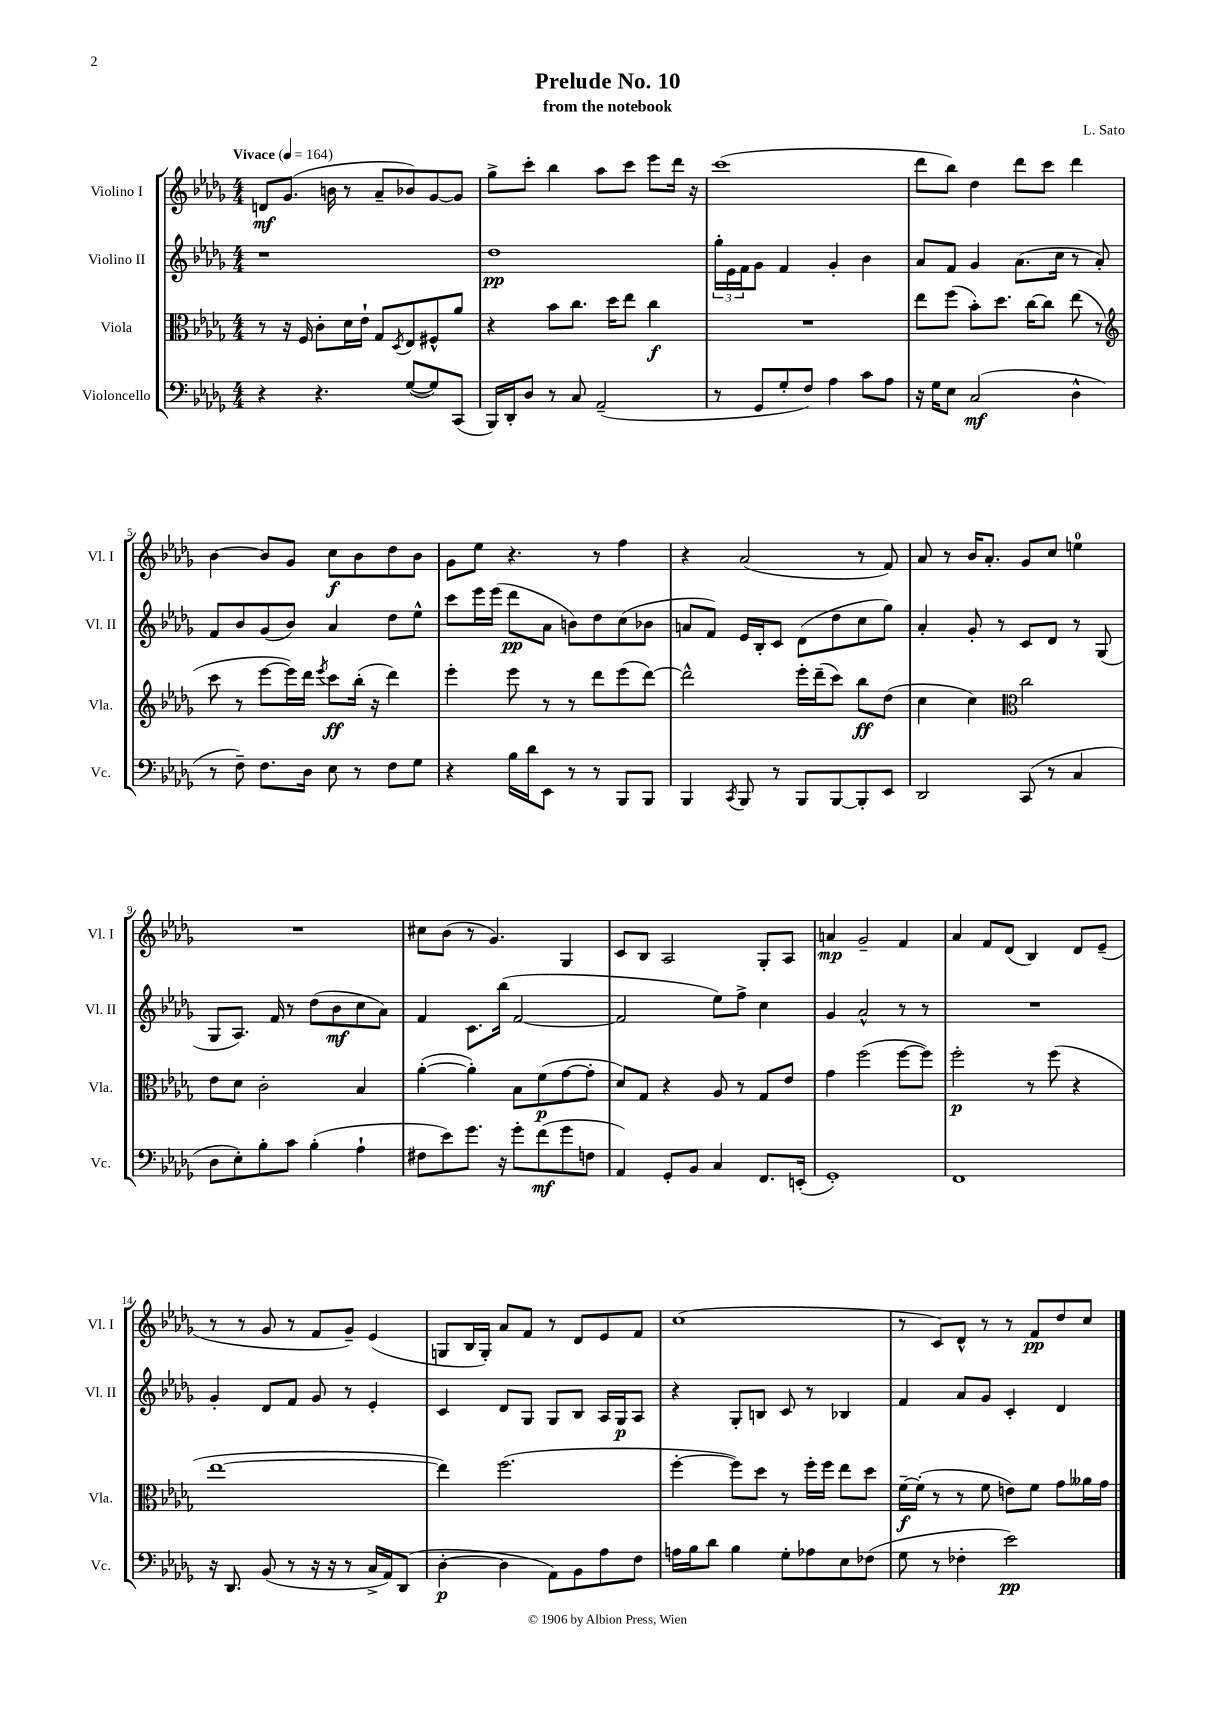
\header { title = "Prelude No. 10" composer = "L. Sato" subtitle = "from the notebook" }
<<
\new StaffGroup <<
\new Staff = "s0" \with { instrumentName = "Violino I" shortInstrumentName = "Vl. I" } {
    \clef treble \key des \major \numericTimeSignature \time 4/4 \tempo "Vivace" 4 = 164
    d'8\mf ges'8.( b'16 r8 aes'8-- bes'8) ges'8~ ges'8 |
    ges''8-> c'''8-. bes''4 aes''8 c'''8 ees'''8 des'''16 r16 |
    c'''1( |
    des'''8 bes''8) des''4 des'''8 c'''8 des'''4 |
    bes'4~ bes'8 ges'8 c''8\f bes'8 des''8 bes'8 |
    ges'8 ees''8 r4. r8 f''4 |
    r4 aes'2( r8 f'8) |
    aes'8 r8 bes'16 aes'8.-. ges'8 c''8 e''4-0 |
    R1 |
    cis''8 bes'8( r8 ges'4.) ges4 |
    c'8 bes8 aes2 ges8-. aes8 |
    a'4\mp ges'2-- f'4 |
    aes'4 f'8 des'8( bes4) des'8 ees'8--( |
    r8 r8 ges'8 r8 f'8 ges'8--) ees'4( |
    g8 bes16 g16-.) aes'8 f'8 r8 des'8 ees'8 f'8 |
    c''1( |
    r8 c'8) des'8-^ r8 r8 f'8\pp des''8 c''8 \bar "|." |
}
\new Staff = "s1" \with { instrumentName = "Violino II" shortInstrumentName = "Vl. II" } {
    \clef treble \key des \major \numericTimeSignature \time 4/4
    r1 |
    des''1\pp |
    \tuplet 3/2 { ges''16-. ees'16 f'16 } ges'8 f'4 ges'4-. bes'4 |
    aes'8 f'8 ges'4 aes'8.( c''16 r8 aes'8-.) |
    f'8 bes'8 ges'8( bes'8) aes'4 des''8 ees''8-^ |
    c'''8 ees'''16 ees'''16( des'''8\pp aes'8 b'8) des''8 c''8( bes'8 |
    a'8 f'8) ees'16 bes16-. c'8 des'8( des''8 c''8 ges''8) |
    aes'4-. ges'8-. r8 c'8 des'8 r8 ges8( |
    ges8 aes8.) f'16 r8 des''8( bes'8\mf c''8 aes'8) |
    f'4 c'8. bes''16( f'2~ |
    f'2 ees''8) f''8-> c''4 |
    ges'4 aes'2-^ r8 r8 |
    R1 |
    ges'4-. des'8 f'8 ges'8 r8 ees'4-. |
    c'4 des'8 ges8 ges8 bes8 aes16 ges16\p aes8 |
    r4 ges8-. b8 c'8 r8 bes4 |
    f'4 aes'8 ges'8 c'4-. des'4 \bar "|." |
}
\new Staff = "s2" \with { instrumentName = "Viola" shortInstrumentName = "Vla." } {
    \clef alto \key des \major \numericTimeSignature \time 4/4
    r8 r16 f16 c'8-. des'16 ees'16-! ges8 \acciaccatura { des8 } ees8 fis8-^ aes'8 |
    r4 bes'8 c''8. des''16 ees''8 c''4\f |
    R1 |
    ees''8 f''8( bes'8-.) des''8. c''16~ c''8 ees''8( r8 |
    \clef treble c'''8 r8 ees'''8~ ees'''16) des'''16 \acciaccatura { ees'''8 } c'''8\ff bes''16-.( r16 des'''4) |
    ees'''4-. ees'''8 r8 r8 des'''8 ees'''8( des'''8~) |
    des'''2-^ ees'''16-. des'''16--( c'''8) bes''8\ff des''8( |
    c''4 c''4) \clef alto c''2 |
    ees'8 des'8 c'2-. bes4 |
    aes'4~-.( aes'4-.) bes8 f'8\p( ges'8~ ges'8-. |
    des'8) ges8 r4 aes8 r8 ges8 ees'8 |
    ges'4 f''2( f''8~ f''8) |
    f''2-.\p r8 f''8( r4 |
    ees''1~ |
    ees''4) f''2.( |
    f''4~-. f''8) des''8 r8 f''16-. f''16 ees''8 des''8 |
    f'16~--\f f'16-.( r8 r8 f'8 e'8) f'8 ges'8 aeses'16 ges'16 \bar "|." |
}
\new Staff = "s3" \with { instrumentName = "Violoncello" shortInstrumentName = "Vc." } {
    \clef bass \key des \major \numericTimeSignature \time 4/4
    r4 r4. ges8~( ges8) c,8( |
    bes,,16) des,16-. des8 r8 c8 aes,2--( |
    r8 ges,8 ges8-. f8) aes4 c'8 aes8 |
    r16 ges16 ees8 c2\mf( des4-^ |
    r8 f8--) f8. des16 ees8 r8 f8 ges8 |
    r4 bes16 des'16 ees,8 r8 r8 bes,,8 bes,,8 |
    bes,,4 \acciaccatura { c,8 } bes,,8 r8 bes,,8 bes,,8~ bes,,8-. ees,8 |
    des,2 c,8( r8 c4 |
    des8 ees8-.) bes8-. c'8 bes4-.( aes4-! |
    fis8 ees'8) ges'8. r16 ges'8-. f'8\mf( ges'8 f8 |
    aes,4) ges,8-. bes,8 c4 f,8. e,16-.( |
    ges,1-.) |
    f,1 |
    r16 des,8. bes,8( r8 r16 r16 r8 c16-> aes,16) des,8( |
    des4~-.\p des4 aes,8) bes,8 aes8 f8 |
    a16 bes16 des'8 bes4 ges8-. aes8 ees8 fes8( |
    ges8 r8 fes4-. ees'2\pp) \bar "|." |
}
>>
>>
